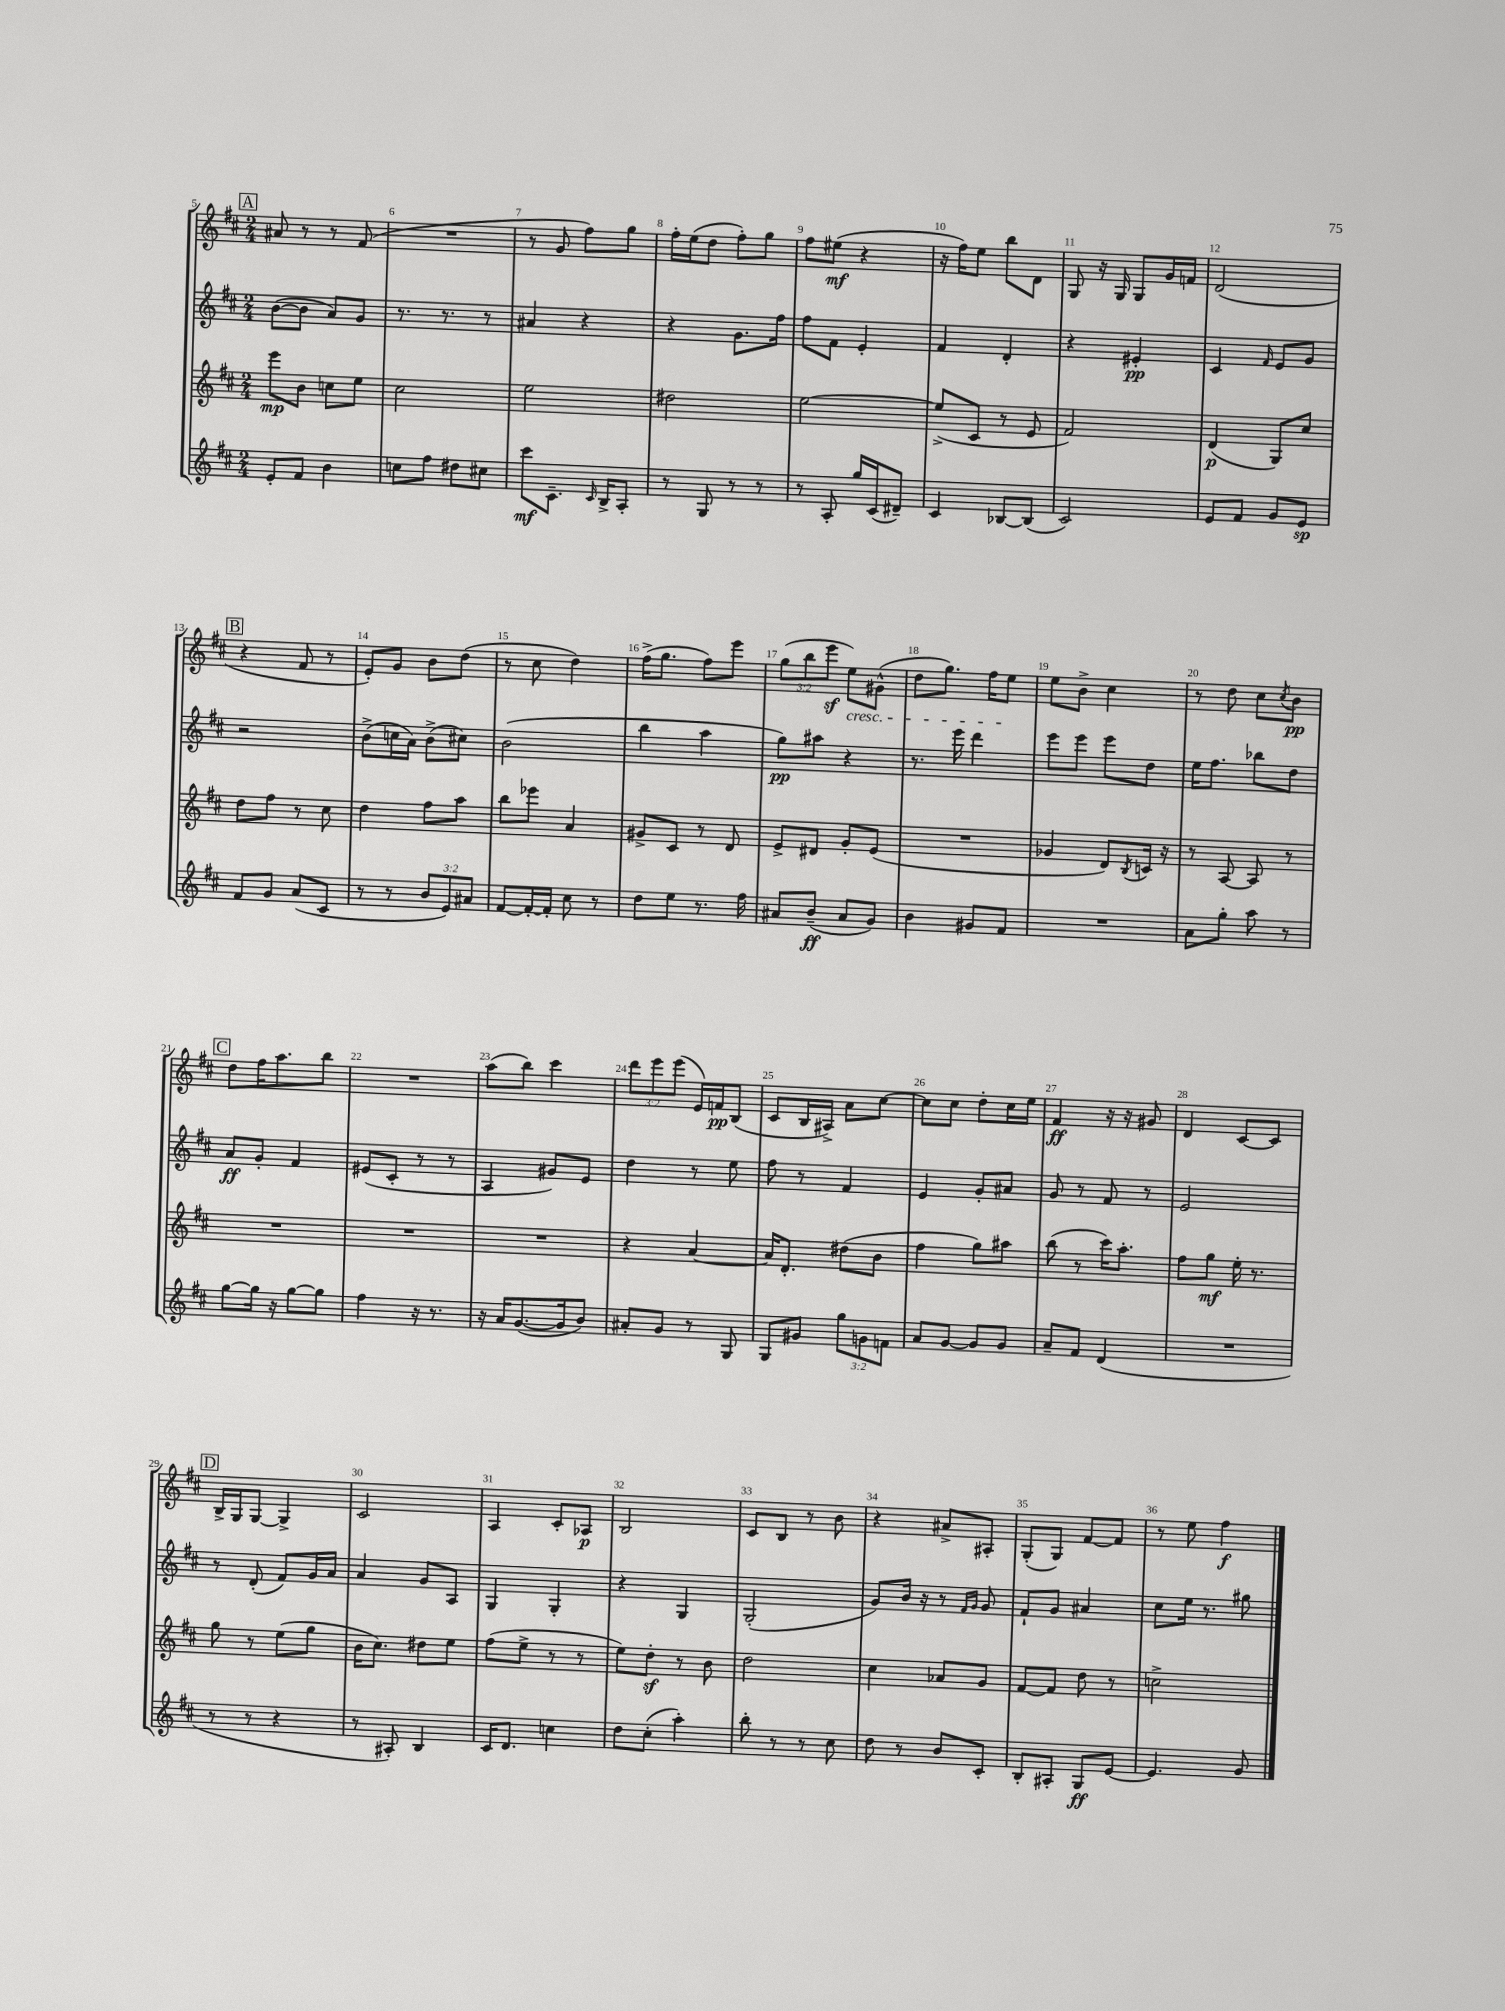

**kern	**kern	**kern	**kern
*staff4	*staff3	*staff2	*staff1
*clefG2	*clefG2	*clefG2	*clefG2
*k[f#c#]	*k[f#c#]	*k[f#c#]	*k[f#c#]
*M2/4	*M2/4	*M2/4	*M2/4
8e'/L	8eee\L	([8b\L	8a#/
8f#/J	8b\J	8b\]J	8r
4b\	8cc\L	8a/L)	8r
.	8ee\J	8g/J	(8f#/
=	=	=	=
8cc\L	2cc#\	8.r	2r
8ff#\J	.	.	.
.	.	8.r	.
8dd#\L	.	.	.
8cc#\J	.	8r	.
=	=	=	=
8ccc#\L	2ee\	4a#/	8r
8.c#~\J	.	.	8g/
.	.	4r	8ff#\L)
16qqc#/	.	.	.
16B^/LK	.	.	.
8A'/J	.	.	8gg\J
=	=	=	=
8r	2dd#\	4r	16ff#'\LL
.	.	.	(16ee\J
8G/	.	.	8dd\J
8r	.	8.g\L	8ff#'\L)
8r	.	.	8gg\J
.	.	16ff#\Jk	.
=	=	=	=
8r	[2ee\	8ff#\L	8ff#\L
8A'/	.	8f#\J	(8ee#\J
16gg/LL	.	4e'/	4r
(16c#/J	.	.	.
8d#~/J)	.	.	.
=	=	=	=
4c#/	(8ee^/]L	4f#/	16r
.	.	.	16ff#\LK)
.	8c#/J	.	8ee\J
[8B-/L	8r	4d'/	8bb\L
(8B-/]J	8e/	.	8d\J
=	=	=	=
2c#/)	2f#/)	4r	8G/
.	.	.	16r
.	.	.	16G/
.	.	4e#'/	8G/L
.	.	.	16g/L
.	.	.	16f/JJ
=	=	=	=
8e/L	(4d/	4c#/	(2d/
8f#/J	.	.	.
.	.	16qqf#/	.
8g/L	8G/L)	8e/L	.
8e/J	8cc#/J	8g/J	.
=	=	=	=
8f#/L	8dd\L	2r	4r
8g/J	8ff#\J	.	.
(8a/L	8r	.	8f#/
8c#/J	8cc#\	.	8r
=	=	=	=
8r	4dd\	(8b^\L	8e'/L)
8r	.	16cc\L	8g/J
.	.	16a\JJ)	.
12b/L	8ff#\L	(8b^\L	8b\L
12e/)	.	.	.
.	8aa\J	8cc#\J)	(8dd\J
12a#/J	.	.	.
=	=	=	=
[8f#/L	8bb\L	(2b\	8r
16f#'/_L	8eee-\J	.	8cc#\
16f#'/]JJ	.	.	.
8cc#\	4a/	.	4dd\)
8r	.	.	.
=	=	=	=
8dd\L	8g#^/L	4bb\	(16ff#^\LK
.	.	.	8.gg\J
8ee\J	8c#/J	.	.
8.r	8r	4aa\	8ff#\L)
.	8d/	.	8eee\J
16ff#\	.	.	.
=	=	=	=
8a#/L	8e^/L	8gg\L)	(12gg\L
.	.	.	12bb\
(8b~/J	8d#/J	8aa#\J	.
.	.	.	12eee\J
8a#/L	8g'/L	4r	8ee\L)
8g/J)	(8e/J	.	(8g#^^\J
=	=	=	=
4b\	2r	8.r	8dd\L
.	.	.	8.gg\J)
.	.	16eee\	.
8g#/L	.	4ddd\	.
.	.	.	16ff#\LK
8f#/J	.	.	8ee\J
=	=	=	=
2r	4g-/	8eee\L	8ee\L
.	.	8eee\J	8b^\J
.	8d/L)	8eee\L	4cc#\
.	8qB/	.	.
.	16c/Jk	8dd\J	.
.	16r	.	.
=	=	=	=
8a\L	8r	16ee\LK	8r
.	.	8.ff#\J	.
8gg'\J	[8A/	.	8dd\
8aa\	8A/]	8bb-\L	8cc#\L
.	.	.	8qcc#/
8r	8r	8dd\J	8b\J
=	=	=	=
[8gg\L	2r	8a/L	8dd\L
16gg\]Jk	.	8g'/J	16ff#\K
16r	.	.	8.aa\
[8gg\L	.	4f#/	.
8gg\]J	.	.	8bb\J
=	=	=	=
4ff#\	2r	(8e#/L	2r
.	.	8c#'/J	.
16r	.	8r	.
8.r	.	.	.
.	.	8r	.
=	=	=	=
16r	2r	4A/	(8aa\L
16a/LK	.	.	.
([8.g/	.	.	8bb\J)
.	.	8g#/L)	4ccc#\
16g/]k	.	.	.
8b/J)	.	8e/J	.
=	=	=	=
8a#'/L	4r	4dd\	12ddd\L
.	.	.	12eee\
8g/J	.	.	.
.	.	.	(12eee\J
8r	[4a/	8r	16e/LL)
.	.	.	16f/J
8G/	.	8ee\	(8B/J
=	=	=	=
8G/L	16a/]LK	8ff#\	8c#/L
.	8.d'/J	.	.
8g#/J	.	8r	16B/L
.	.	.	16A#^/JJ)
12gg\L	(8dd#\L	4f#/	8a\L
12g\	.	.	.
.	8b\J	.	[8cc#\J
12f\J	.	.	.
=	=	=	=
8a/L	4ff#\	4e/	8cc#\]L
[8g/J	.	.	8cc#\J
8g/]L	8gg\L)	8g'/L	8dd'\L
8g/J	8aa#\J	8a#/J	16cc#\L
.	.	.	16ee\JJ
=	=	=	=
8a~/L	(8bb\	8g/	4f#/
8f#/J	8r	8r	.
(4d/	16ccc#\LK)	8f#/	16r
.	8.aa'\J	.	16r
.	.	8r	8g#/
=	=	=	=
2r	8ff#\L	2e/	4d/
.	8gg\J	.	.
.	16ee'\	.	[8c#/L
.	8.r	.	.
.	.	.	8c#/]J
=	=	=	=
8r	8gg\	8r	16B^/LL
.	.	.	16G/J
8r	8r	(8d'/	[8G/J
4r	(8ee\L	8f#/L)	4G^/]
.	8gg\J	16g/L	.
.	.	16a/JJ	.
=	=	=	=
8r	16b\LK	4a/	2c#/
.	8.cc#\J)	.	.
8A#'/)	.	.	.
4B/	8dd#\L	8g/L	.
.	8ee\J	8A/J	.
=	=	=	=
16c#/LK	(8ff#\L	4G/	4A/
8.d/J	.	.	.
.	8ee^\J	.	.
4cc\	8r	4G'/	8c#'/L
.	8r	.	8A-/J
=	=	=	=
8dd\L	8ee\L)	4r	2B/
(8cc#'\J	8dd'\J	.	.
4aa'\)	8r	4G/	.
.	8b\	.	.
=	=	=	=
8bb'\	2dd\	(2G'/	8c#/L
8r	.	.	8B/J
8r	.	.	8r
8cc#\	.	.	8b\
=	=	=	=
8dd\	4cc#\	8g/L)	4r
8r	.	16b/Jk	.
.	.	16r	.
8b/L	8a-/L	8r	8a#^/L
.	.	16qqf#/LL	.
.	.	16qqg/JJ	.
8c#'/J	8g/J	8g/	8A#'/J
=	=	=	=
8B'/L	[8f#/L	8f#`/L	(8G'/L
8A#'/J	8f#/]J	8g/J	8G/J)
8G/L	8dd\	4a#/	[8f#/L
[8e/J	8r	.	8f#/]J
=	=	=	=
4.e/]	2cc^\	8cc#\L	8r
.	.	16ee\Jk	8ee\
.	.	8.r	.
.	.	.	4ff#\
8g/	.	8gg#\	.
==	==	==	==
*-	*-	*-	*-
